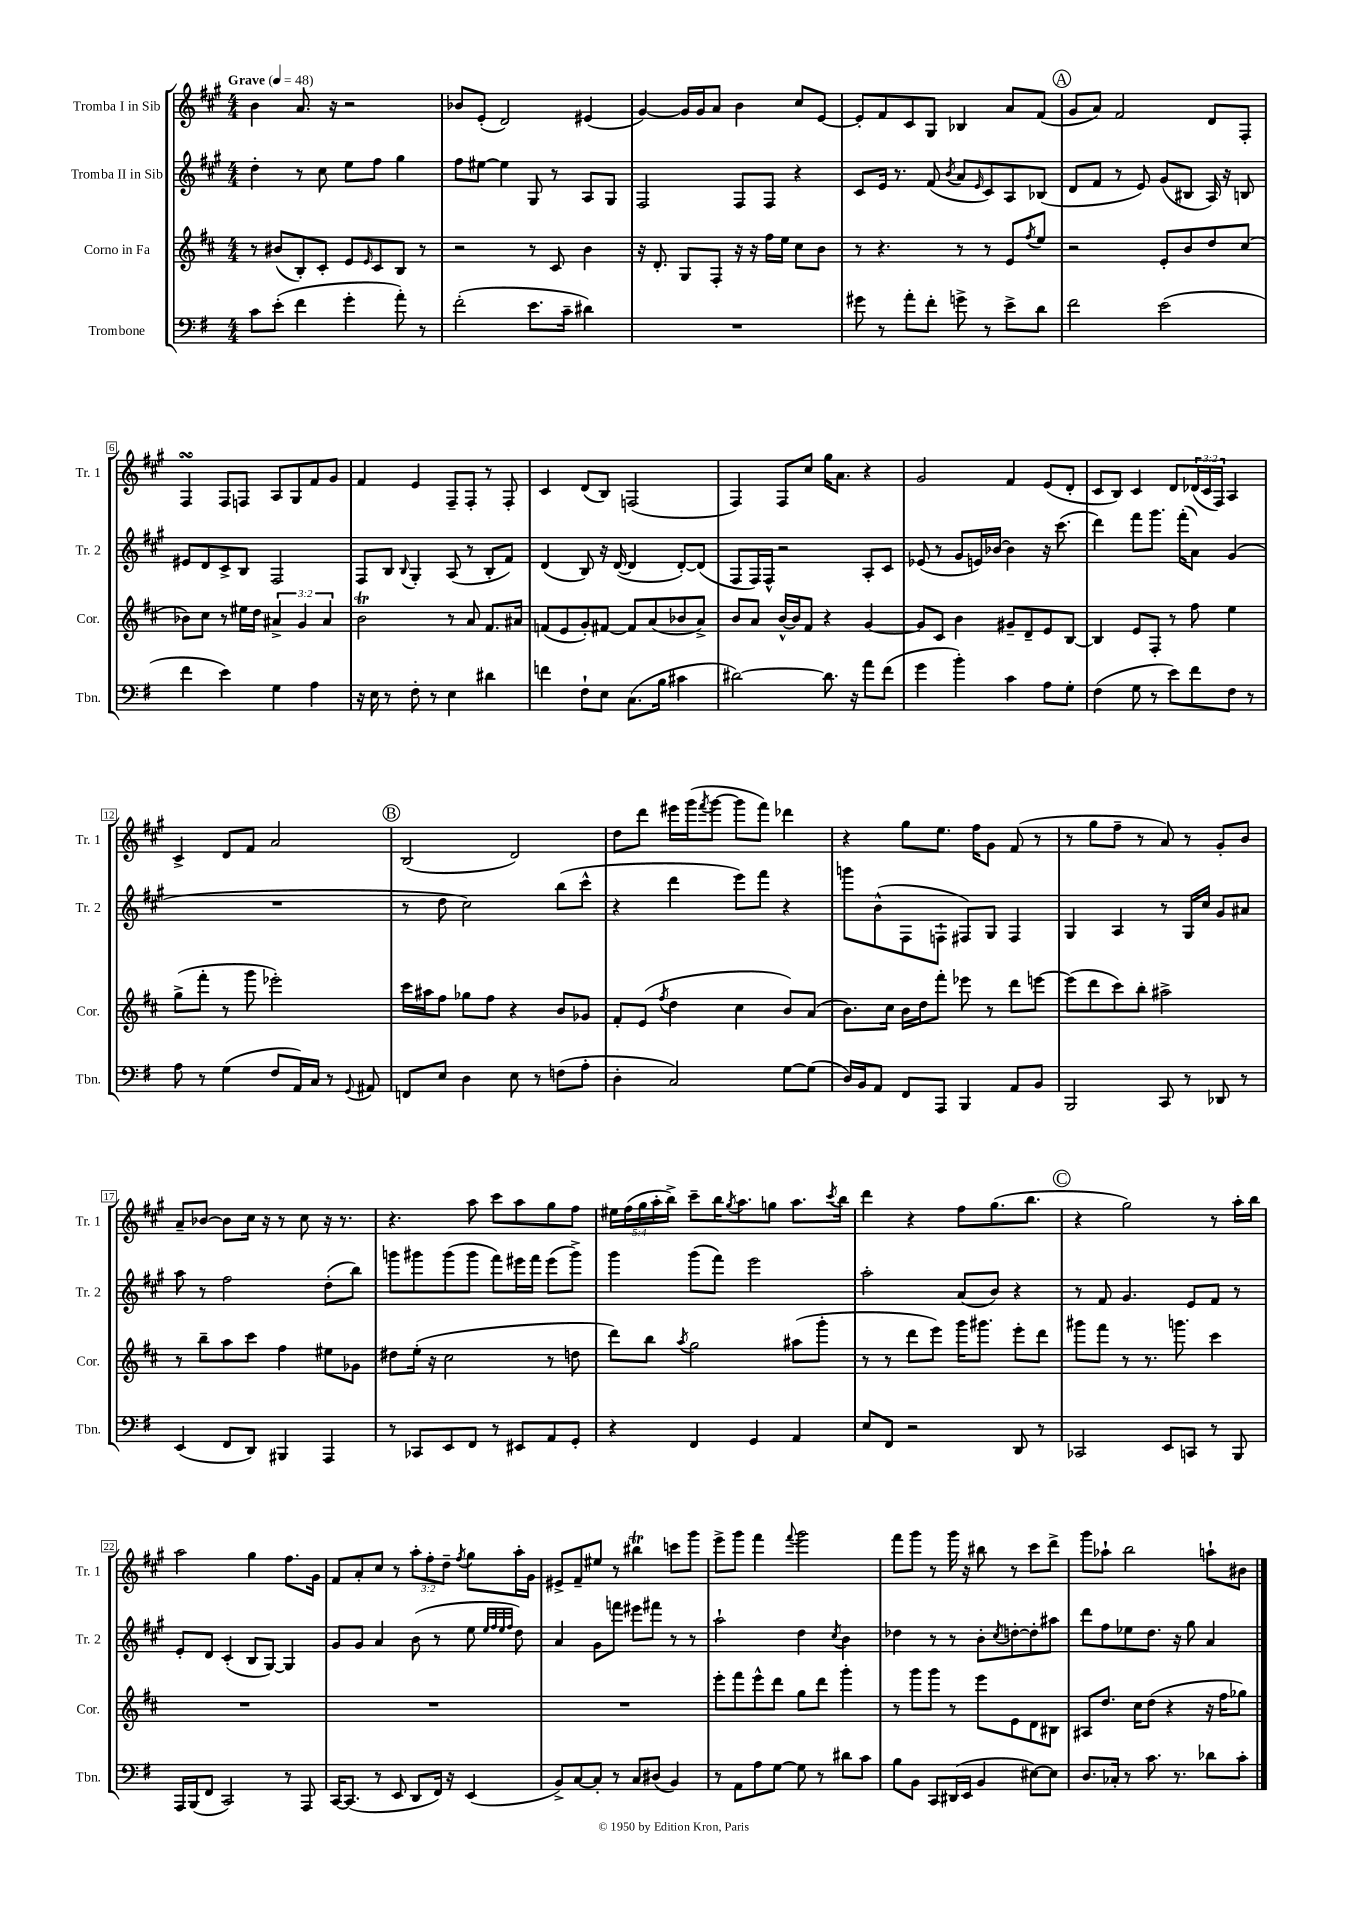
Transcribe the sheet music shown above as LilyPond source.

<<
\new StaffGroup <<
\new Staff = "s0" \with { instrumentName = "Tromba I in Sib" shortInstrumentName = "Tr. 1" } {
    \clef treble \key a \major \numericTimeSignature \time 4/4 \override Staff.TupletNumber.text = #tuplet-number::calc-fraction-text \tempo "Grave" 4 = 48
    b'4 a'8. r16 r2 |
    bes'8 e'8-.( d'2) eis'4( |
    gis'4~) gis'16 gis'16 a'8 b'4 cis''8 e'8~ |
    e'8-. fis'8 cis'8 gis8 bes4 a'8 fis'8( |
    \mark \markup { \circle "A" } gis'8 a'8) fis'2 d'8 fis8-. |
    fis4\turn fis8 f8 a8 gis8 fis'8 gis'8 |
    fis'4 e'4 fis8-- fis8-. r8 fis8-. |
    cis'4 d'8( b8) f2( |
    fis4) fis8 cis''8 gis''16 a'8. r4 |
    gis'2 fis'4 e'8( d'8-. |
    cis'8 b8) cis'4 d'8 \tuplet 3/2 { des'16( cis'16 fis16) } a4 |
    cis'4-> d'8 fis'8 a'2 |
    \mark \markup { \circle "B" } b2( d'2) |
    d''8 d'''8 eis'''16 gis'''16( \acciaccatura { fis'''8 } gis'''8~ gis'''8 fis'''8) des'''4 |
    r4 gis''8 e''8. fis''16 gis'8 fis'8( r8 |
    r8 gis''8 fis''8-- r8 a'8) r8 gis'8-. b'8 |
    a'8-- bes'8~ bes'8 cis''16 r16 r8 cis''8 r16 r8. |
    r4. a''8 cis'''8 a''8 gis''8 fis''8 |
    \tuplet 5/4 { eis''16 fis''16( gis''16 a''16-. b''16->) } cis'''8-- b''16 \acciaccatura { gis''8 } a''8. g''8 a''8. \acciaccatura { cis'''8 } b''16 |
    d'''4 r4 fis''8 gis''8.( b''8. |
    \mark \markup { \circle "C" } r4 gis''2) r8 a''16-. b''16 |
    a''2 gis''4 fis''8. gis'16 |
    fis'8 a'8-. cis''8 r8 \tuplet 3/2 { a''8-. fis''8-. d''8-- } \acciaccatura { fis''8 } gis''8 a''16-. gis'16 |
    eis'8-> fis'8-- eis''8 r8 bis''4\trill c'''8 gis'''8 |
    e'''8-> gis'''8 fis'''4 \appoggiatura { fis'''8 } gis'''2 |
    fis'''8 gis'''8 r8 gis'''16 r16 bis''8 r8 cis'''8 d'''8-> |
    gis'''8 aes''8-! b''2 a''8-! bis'8 \bar "|." |
}
\new Staff = "s1" \with { instrumentName = "Tromba II in Sib" shortInstrumentName = "Tr. 2" } {
    \clef treble \key a \major \numericTimeSignature \time 4/4
    d''4-. r8 cis''8 e''8 fis''8 gis''4 |
    fis''8 eis''8~ eis''4 gis8 r8 a8 gis8 |
    fis2 fis8 fis8 r4 |
    cis'8 e'16 r8. fis'8( \acciaccatura { b'8 } a'8 \grace { e'16 } cis'8) a8 bes8( |
    \mark \markup { \circle "A" } d'8 fis'8 r8 e'8) gis'8( bis8 a16) r16 b8 |
    eis'8 d'8 cis'8-> b8 fis2 |
    fis8 b8 \appoggiatura { b8 } gis4-. a8( r8 b8-. fis'8) |
    d'4( b8) r16 d'16~( d'4 d'8~-.) d'8( |
    fis8 fis16) fis16-^ r2 a8-. cis'8 |
    ees'8( r8 gis'8 e'16) bes'16~ bes'4 r16 cis'''8.( |
    d'''4) fis'''8 gis'''8. fis'''16-.( a'8) gis'4( |
    R1 |
    \mark \markup { \circle "B" } r8 d''8 cis''2) b''8( cis'''8-^ |
    r4 d'''4 e'''8) fis'''8 r4 |
    g'''8 b'8-^( fis8 f8-! fis8) gis8 fis4 |
    gis4 a4 r8 gis16 cis''16 gis'8 ais'8 |
    a''8 r8 fis''2 d''8-.( b''8) |
    g'''8 gis'''8 gis'''8( gis'''8 fis'''8) eis'''16 fis'''16 eis'''8( gis'''8->) |
    gis'''4 gis'''8( fis'''8) e'''2 |
    a''2-. a'8( b'8) r4 |
    \mark \markup { \circle "C" } r8 fis'8 gis'4. e'8 fis'8 r8 |
    e'8-. d'8 cis'4-.( b8 gis8~) gis4 |
    gis'8 gis'8 a'4 b'8( r8 e''8 \grace { e''32 fis''32 e''32 fis''32 } d''8) |
    a'4 gis'8 f'''8 eis'''8 fis'''8 r8 r8 |
    a''2-! d''4 \acciaccatura { cis''8 } b'4 |
    des''4 r8 r8 b'8-. \acciaccatura { cis''8 } d''8~-. d''8-. ais''8 |
    d'''8 fis''8 ees''8 d''8. r16 gis''8 a'4 \bar "|." |
}
\new Staff = "s2" \with { instrumentName = "Corno in Fa" shortInstrumentName = "Cor." } {
    \clef treble \key d \major \numericTimeSignature \time 4/4 \override Staff.TupletNumber.text = #tuplet-number::calc-fraction-text
    r8 bis'8( b8-.) cis'8-. e'8 \grace { e'16 } cis'8 b8 r8 |
    r2 r8 cis'8 b'4 |
    r16 d'8.-. g8 fis8-. r16 r16 fis''16 e''16 cis''8 b'8 |
    r8 r4. r8 r8 e'8 \acciaccatura { fis''8 } e''8 |
    \mark \markup { \circle "A" } r2 e'8-. b'8 d''8 cis''8( |
    bes'8) cis''8 r8 eis''16 d''16 \tuplet 3/2 { ais'4-> g'4 ais'4 } |
    b'2\trill r8 a'8 fis'8. ais'16 |
    f'8( e'8 g'8-.) fis'8~ fis'8 a'8( bes'8 a'8->) |
    b'8 a'8 b'16~-^ b'16 fis'8 r4 g'4~ |
    g'8 cis'8 b'4 gis'8-- d'8-- e'8 b8~ |
    b4 e'8 fis8-. r8 fis''8 e''4 |
    g''8->( fis'''8-. r8 g'''8 ees'''2-.) |
    \mark \markup { \circle "B" } cis'''16 ais''16 fis''8 ges''8 fis''8 r4 b'8 ges'8 |
    fis'8-. e'8( \acciaccatura { fis''8 } d''4 cis''4 b'8) a'8( |
    b'8.) cis''16 b'16 d''16 fis'''8-. ees'''8 r8 d'''8 e'''8~ |
    e'''8( d'''8 cis'''8) b''8-. ais''2-> |
    r8 b''8-- a''8 cis'''8 fis''4 eis''8 ges'8 |
    dis''8 e''16-.( r16 cis''2 r8 d''8 |
    d'''8) b''8 \acciaccatura { a''8 } g''2 ais''8( g'''8-. |
    r8 r8 d'''8 e'''8) g'''16 gis'''8. e'''8-. d'''8 |
    \mark \markup { \circle "C" } gis'''8 fis'''8 r8 r8. g'''8. cis'''4 |
    R1 |
    R1 |
    R1 |
    e'''8-. fis'''8 e'''8-^ d'''8 g''8 d'''8 g'''4-. |
    r8 g'''8 g'''8 r8 e'''8 e'8 d'8 bis8 |
    ais8 d''8. cis''16 d''8( r4 r16 fis''16 ges''8) \bar "|." |
}
\new Staff = "s3" \with { instrumentName = "Trombone" shortInstrumentName = "Tbn." } {
    \clef bass \key g \major \numericTimeSignature \time 4/4
    c'8 e'8-.( fis'4 g'4-. a'8-.) r8 |
    fis'2-.( e'8. c'16-- dis'4) |
    R1 |
    gis'8 r8 a'8-. fis'8-. g'8-> r8 e'8-> d'8 |
    \mark \markup { \circle "A" } fis'2 e'2( |
    fis'4 e'4) g4 a4 |
    r16 e16 r8 fis8-. r8 e4 dis'4 |
    f'4 fis8-! e8 c8.( b16 cis'4 |
    dis'2~) dis'8. r16 a'8 fis'8( |
    g'4 b'4-.) c'4 a8 g8-. |
    fis4( g8 r8 e'8) fis'8 fis8 r8 |
    a8 r8 g4( fis8 a,16) c16 r8 \appoggiatura { g,8 } ais,8 |
    \mark \markup { \circle "B" } f,8 e8 d4 e8 r8 f8( a8-. |
    d4-. c2) g8~ g8( |
    d16) b,16 a,8 fis,8 a,,8 b,,4 a,8 b,8 |
    b,,2 c,8 r8 des,8 r8 |
    e,4( fis,8 d,8) bis,,4 a,,4 |
    r8 ces,8 e,8 fis,8 r8 eis,8 a,8 g,8-. |
    r4 fis,4 g,4 a,4 |
    e8 fis,8 r2 d,8 r8 |
    \mark \markup { \circle "C" } ces,2 e,8 c,8 r8 b,,8 |
    a,,16 b,,16( fis,8 c,2) r8 a,,8 |
    c,16~ c,8.( r8 e,8 d,8 fis,16) r16 e,4( |
    b,8->) c8~ c8-. r8 c8 dis8( b,4) |
    r8 a,8 a8 g8~ g8 r8 dis'8 c'8 |
    b8 b,8 c,8 dis,16( e,16 b,4 eis8~) eis8 |
    d8. ces16-. r8 c'8. r8. des'8 c'8-. \bar "|." |
}
>>
>>
\layout { \context { \Score \override BarNumber.stencil = #(make-stencil-boxer 0.1 0.3 ly:text-interface::print) } }
